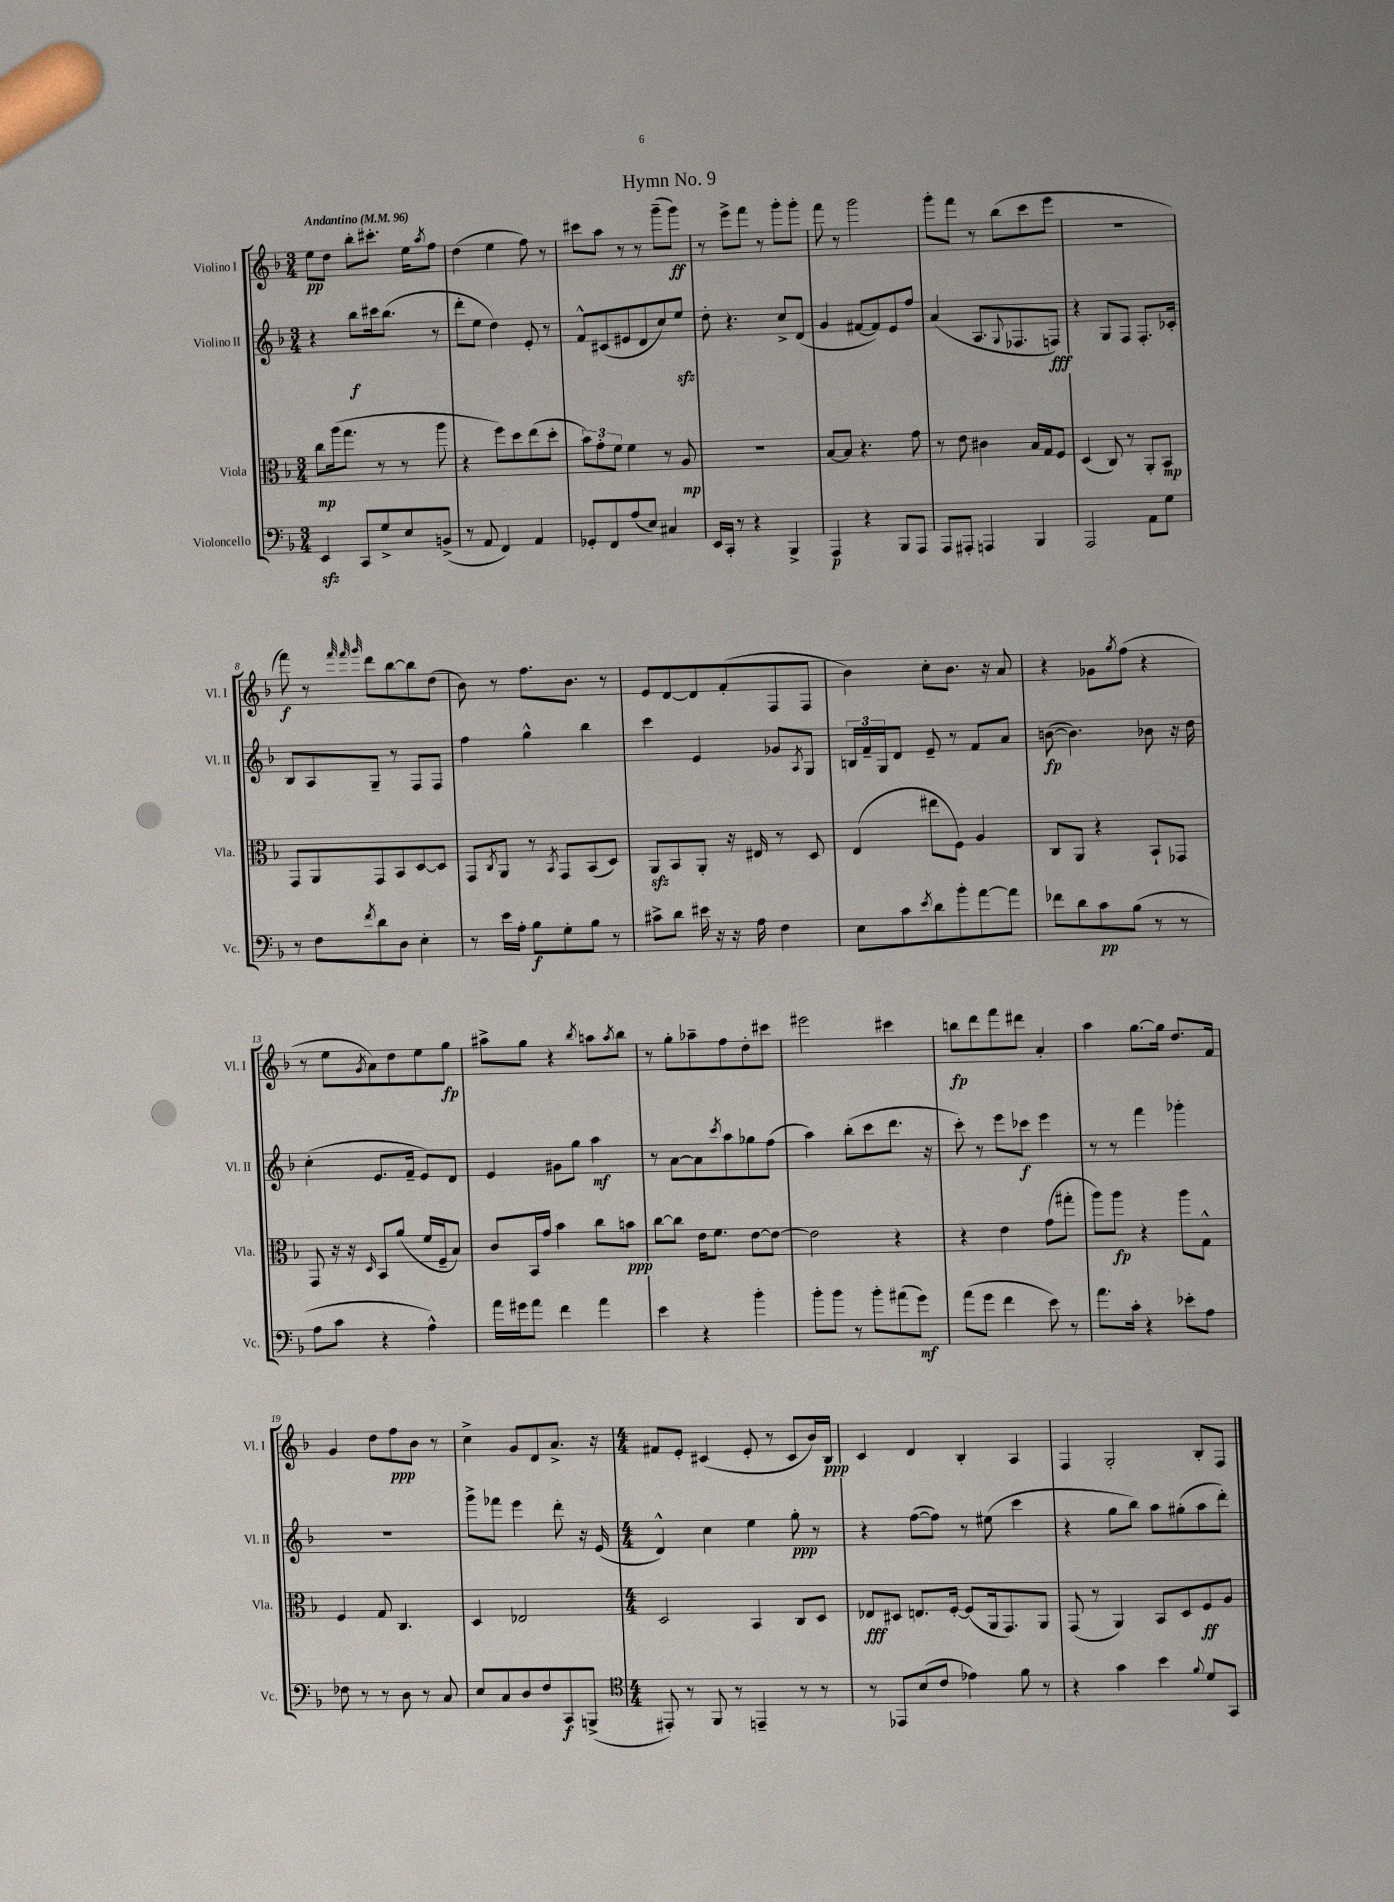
\header { title = "Hymn No. 9" }
<<
\new StaffGroup <<
\new Staff = "s0" \with { instrumentName = "Violino I" shortInstrumentName = "Vl. I" } {
    \clef treble \key f \major \numericTimeSignature \time 3/4 \tempo "Andantino" 4 = 96
    e''8\pp d''8 bes''8-. cis'''8.-. e''16 \acciaccatura { a''8 } f''8 |
    d''4( e''4 f''8) r8 |
    cis'''8 a''8 r8 r8 g'''8--( g'''8\ff) |
    r8 e'''8-> f'''8 r8 g'''8-. g'''8-. |
    f'''8 r8 g'''2 |
    g'''8-. f'''8 r8 bes''8( c'''8 e'''8 |
    R2. |
    f'''8\f) r8 \grace { f'''32 f'''32 g'''32 } d'''8 bes''8~ bes''8 d''8( |
    bes'8) r8 f''8. bes'8. r8 |
    e'8 d'8~ d'8 f'8-.( f8 f8 |
    bes'4) c''8-. bes'8. r16 a'8 |
    r4 ges'8 \acciaccatura { g''8 } f''8( r4 |
    r8 e''8 \acciaccatura { g'8 } a'8) d''8 e''8 g''8\fp |
    ais''8-> g''8 r4 \acciaccatura { bes''8 } a''8 \acciaccatura { a''8 } bes''8 |
    r8 g''8-. aes''8-- f''8 d''8-. cis'''8 |
    eis'''2 cis'''4 |
    b''8\fp d'''8 f'''8 dis'''8 a'4-. |
    a''4 g''8.~ g''16 d''8. f'16 |
    g'4 d''8 f''8\ppp bes'8 r8 |
    c''4-> g'8 d'8 a'8.-> r16 |
    \numericTimeSignature \time 4/4 fis'8 e'8-. cis'4( e'8-. r8 cis'8 bes'16) bes16\ppp |
    c'4 d'4 bes4-. a4 |
    f4 g2-. bes8-. f8 \bar "|." |
}
\new Staff = "s1" \with { instrumentName = "Violino II" shortInstrumentName = "Vl. II" } {
    \clef treble \key f \major \numericTimeSignature \time 3/4
    r4 bes''8\f cis'''16 bes''8.( r8 |
    d'''8-. e''8 d''4) e'8-. r8 |
    f'8-^ cis'8( eis'8 d'8 c''8) e''8\sfz |
    d''8-. r4. c''8-> d'8( |
    g'4 fis'8~ fis'8) e'8 f''8 |
    a'4( a8. \appoggiatura { g8 } fes8. f8\fff) |
    r4 g8 f8 f8.-. ces'16-. |
    bes8 a8 g8-- r8 f8 f8 |
    f''4 g''4-^ bes''4 |
    c'''4 e'4 ges'8 \acciaccatura { a8 } g8 |
    \tuplet 3/2 { b16 f'16-- g16 } d'8 e'8-- r8 f'8 a'8 |
    b'8~\fp( b'4.) bes'8 r16 d''16 |
    c''4-.( e'8. f'16-- e'8) d'8 |
    e'4 gis'8 g''8 a''4\mf |
    r8 a'8~ a'8 \acciaccatura { c'''8 } a''8 ges''8 f''8( |
    a''4) bes''8-.( c'''8 d'''8. r16 |
    c'''8-.) r8 e'''8 ces'''8\f e'''4 |
    r8 r8 f'''4 ges'''4-. |
    R2. |
    g'''8-> fes'''8 e'''4 d'''8-. r16 e'16( |
    \numericTimeSignature \time 4/4 d'4-^) c''4 e''4 g''8-.\ppp r8 |
    r4 f''8~( f''8) r8 eis''8( c'''4 |
    r4 g''8 bes''8) a''8 gis''8-.( a''8 d'''8-.) \bar "|." |
}
\new Staff = "s2" \with { instrumentName = "Viola" shortInstrumentName = "Vla." } {
    \clef alto \key f \major \numericTimeSignature \time 3/4
    c''8\mp a''16( g''8. r8 r8 a''8 |
    r4 f''8) d''8 e''8( d''8-. |
    \tuplet 3/2 { bes'8) g'8-. f'8 } f'4 r8 a8\mp |
    R2. |
    bes8~ bes8 r4. g'8 |
    r8 e'8 cis'4 bes16 g16 f8 |
    d4( c8) r8 a,8-. bes,8\mp |
    g,8 a,8 g,8 bes,8 d8~ d8 |
    g,8 \acciaccatura { c8 } a,8 r8 \acciaccatura { bes,8 } g,8 bes,8( d8) |
    a,8\sfz bes,8 a,8-. r16 eis16 r8 d8 |
    e4( eis''8 f8) a4 |
    c8 a,8 r4 bes,8-! ges,8 |
    g,8 r16 r16 \grace { d16 } bes,8 a'8( f'16 f16-- bes8) |
    c'8 bes,16 g'16 bes'4 c''8 b'8\ppp |
    c''8~ c''8 e'16 f'8. e'8~ e'8~ |
    e'2 r4 |
    r4 e'4 g'8( gis''8-. |
    a''8) a''8\fp r4 a''8 g8-^ |
    f4 g8 c4. |
    d4 ees2 |
    \numericTimeSignature \time 4/4 d2 bes,4 c8 d8 |
    ees8\fff dis8 e8. f16~-. f8( a,16 g,8.) a,8 |
    g,8( r8 a,4) bes,8 d8 f8\ff a8 \bar "|." |
}
\new Staff = "s3" \with { instrumentName = "Violoncello" shortInstrumentName = "Vc." } {
    \clef bass \key f \major \numericTimeSignature \time 3/4
    e,4\sfz c,8 g8-> e8 b,8->( |
    r8 a,8 f,4) a,4 |
    ges,8-. f,8 a8( e8) cis4 |
    e,16 c,16-. r8 r4 bes,,4-> |
    a,,4\p r4 bes,,8 a,,8 |
    a,,8 ais,,8-. a,,4 bes,,4 |
    a,,2 a,8 g8 |
    r8 f8 \acciaccatura { f'8 } d'8 d8 e4-. |
    r8 e'16 a16-. bes8\f g8-. bes8 r8 |
    cis'8-> d'8 eis'16 r16 r16 a16 f4 |
    e8 c'8 \acciaccatura { e'8 } d'8 bes'8-. a'8~ a'8 |
    fes'8 d'8 c'8\pp bes8( r8 r8 |
    a8 c'8 r4 a4-^) |
    a'16 gis'16 a'8 f'4 a'4 |
    e'4 r4 bes'4-. |
    bes'8-. bes'8 r8 bes'8-. ais'8( g'8\mf) |
    a'8( g'8 f'4 e'8) r8 |
    a'8. c'16-. r4 ees'8-. a8 |
    fes8 r8 r8 d8 r8 c8 |
    e8 c8 d8 f8 c,8\f b,,8->( |
    \numericTimeSignature \time 4/4 \clef tenor eis,8-.) r8 f,8 r8 e,4-- r8 r8 |
    r8 ees,8 bes8( c'8 ees'4) f'8 r8 |
    r4 g'4 bes'4 \appoggiatura { f'8 } d'8 g,8 \bar "|." |
}
>>
>>
